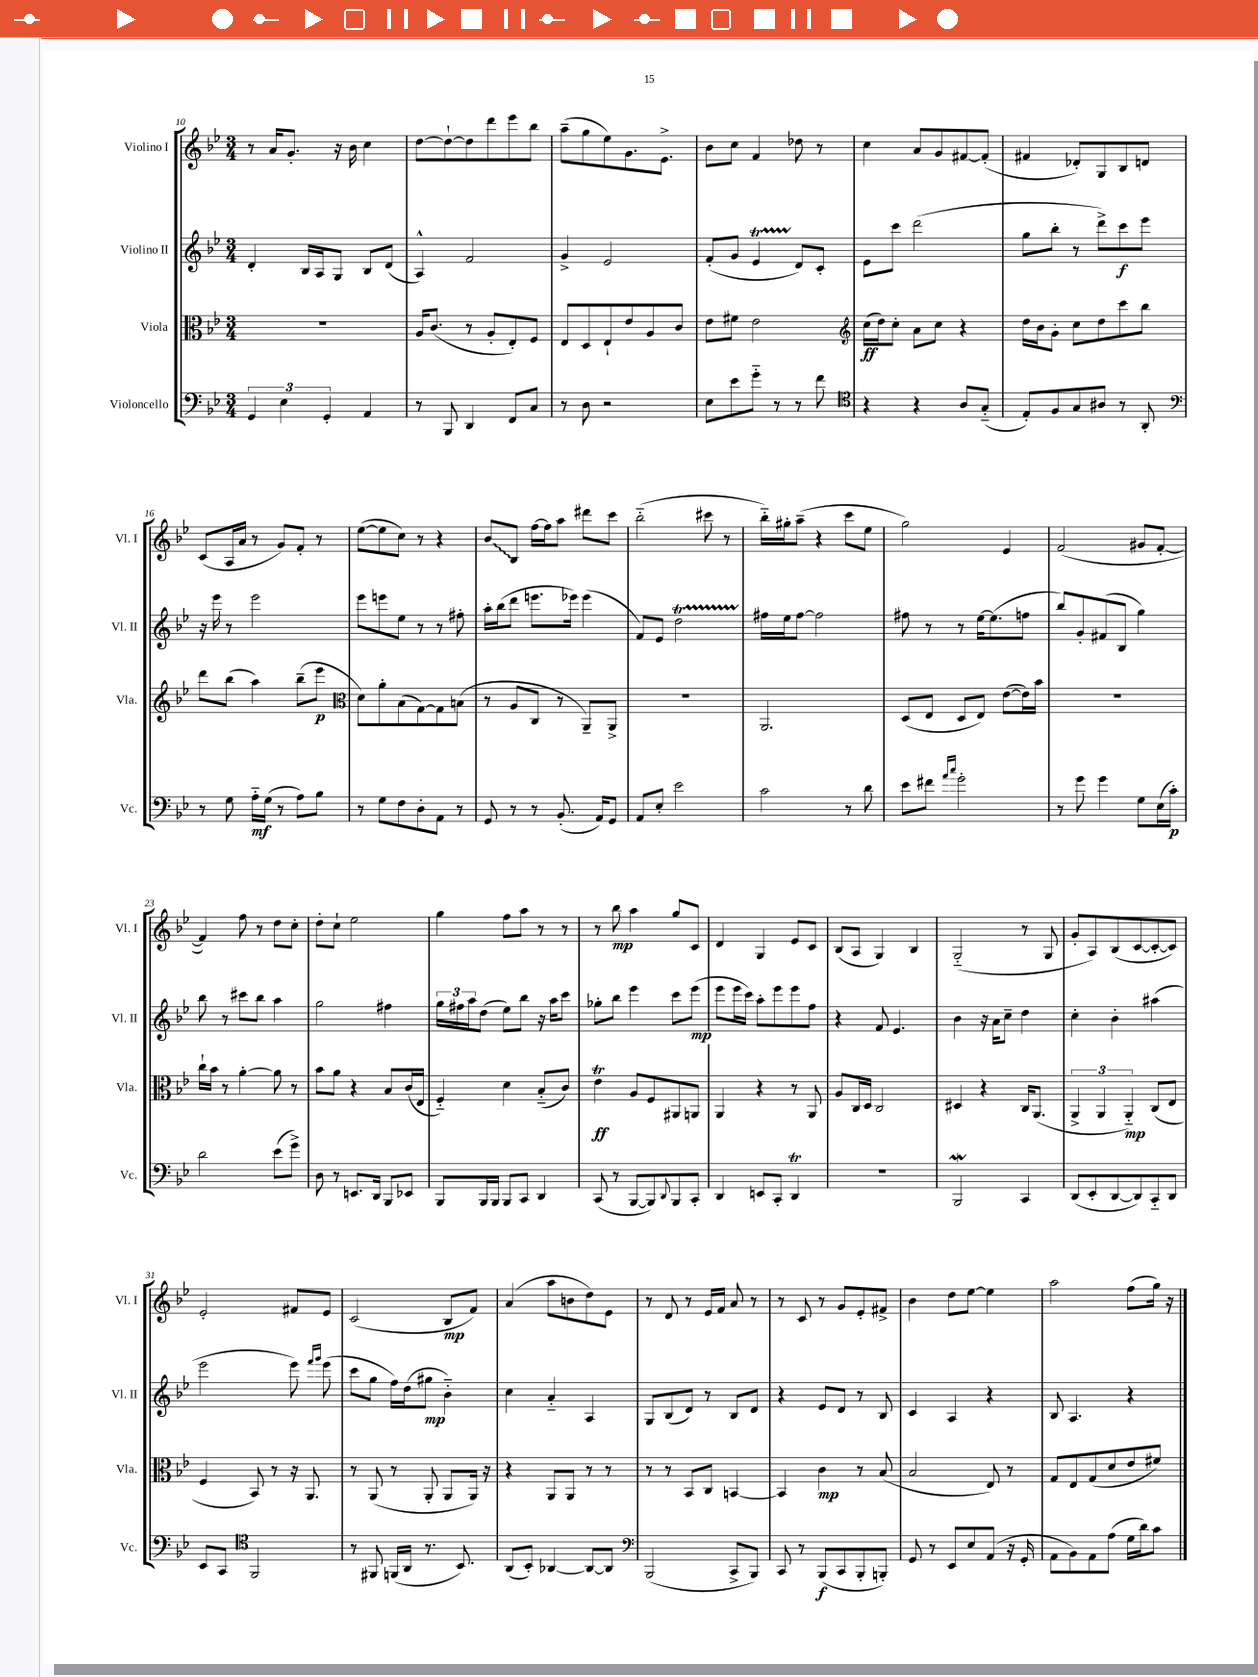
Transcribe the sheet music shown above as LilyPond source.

<<
\new StaffGroup <<
\new Staff = "s0" \with { instrumentName = "Violino I" shortInstrumentName = "Vl. I" } {
    \clef treble \key bes \major \numericTimeSignature \time 3/4
    r8 a'16 g'8.-. r16 bes'16 c''4 |
    d''8~ d''8~-! d''8 d'''8 ees'''8 bes''8 |
    a''8--( g''8 ees''8) g'8. ees'8.-> |
    bes'8 c''8 f'4 des''8 r8 |
    c''4 a'8 g'8 fis'8~ fis'8-.( |
    fis'4 des'8-.) g8 bes8 d'8 |
    c'8( a16 a'16 r8 g'8) f'8-. r8 |
    ees''8~( ees''8 c''8) r8 r4 |
    \once \override Glissando.style = #'zigzag bes'8\glissando bes8 f''16~ f''16 a''8 dis'''8 c'''8 |
    bes''2-_( cis'''8 r8 |
    bes''16-_) gis''16-. a''8--( r4 c'''8 ees''8 |
    g''2) ees'4 |
    f'2( gis'8 f'8~-. |
    f'4) f''8 r8 d''8 c''8-. |
    d''8-. c''8-! ees''2 |
    g''4 f''8 a''8 r8 r8 |
    r8 bes''8\mp a''4 g''8 c'8 |
    d'4 g4 ees'8 c'8 |
    bes8( a8 g4) bes4 |
    g2-_( r8 g8 |
    g'8-. a8) bes8( c'8~ c'8~-. c'8) |
    ees'2-. fis'8 ees'8 |
    c'2( bes8\mp f'8) |
    a'4( a''8 b'8 d''8) ees'8 |
    r8 d'8 r8 ees'16 f'16 a'8 r8 |
    r8 c'8 r8 g'8 ees'8-. fis'8-> |
    bes'4 d''8 ees''8~ ees''4 |
    a''2 f''8( g''16) r16 \bar "|." |
}
\new Staff = "s1" \with { instrumentName = "Violino II" shortInstrumentName = "Vl. II" } {
    \clef treble \key bes \major \numericTimeSignature \time 3/4
    d'4-. bes16 a16 g8 bes8 d'8( |
    a4-^) f'2 |
    g'4-> ees'2 |
    f'8-.( g'8 ees'4\startTrillSpan d'8\stopTrillSpan) c'8-. |
    ees'8 c'''8 d'''2( |
    g''8 bes''8-. r8 d'''8->) c'''8\f ees'''8 |
    r16 ees'''16 r8 ees'''2 |
    ees'''8 e'''8 ees''8 r8 r8 fis''8-. |
    a''16-. bes''16( d'''8 e'''8. ees'''16) ees'''4( |
    f'8) ees'8 d''2\startTrillSpan |
    fis''16\stopTrillSpan ees''16 fis''8~ fis''2 |
    fis''8 r8 r8 ees''16~ ees''8.( f''8 |
    bes''8) g'8-. fis'8( bes8 g''4) |
    bes''8 r8 cis'''8 bes''8 a''4 |
    g''2 fis''4 |
    \tuplet 3/2 { g''16 fis''16 a''16 } d''8( ees''8) bes''8 r16 a''16 c'''8 |
    ges''8-. bes''8 ees'''4 c'''8 ees'''8\mp( |
    ees'''8 ees'''16 c'''16) a''8-. ees'''8 ees'''8 f''8 |
    r4 f'8 ees'4. |
    bes'4 r16 a'16 c''8-- d''4 |
    c''4-. bes'4-. ais''4( |
    ees'''2 ees'''8) \grace { f'''16 g'''16 } ees'''8( |
    c'''8 g''8 f''16) d''16( gis''8\mp bes'4-_) |
    c''4 a'4-_ a4 |
    g8 bes8( d'8) r8 bes8 d'8 |
    r4 ees'8 d'8 r8 bes8 |
    c'4 a4 r4 |
    bes8 a4. r4 \bar "|." |
}
\new Staff = "s2" \with { instrumentName = "Viola" shortInstrumentName = "Vla." } {
    \clef alto \key bes \major \numericTimeSignature \time 3/4
    R2. |
    a16 c'8.( r8 a8-. ees8-.) f8 |
    ees8 d8 ees8-! ees'8 a8 c'8 |
    ees'8 fis'8 ees'2 |
    \clef treble c''16\ff( d''16) c''8-. a'8 c''8 r4 |
    d''16 bes'16 g'8-. c''8 d''8 c'''8 bes''8 |
    d'''8 bes''8( a''4) bes''8--( ees'''8\p |
    \clef alto d'8) a'8-. bes8( g8~) g8 b8( |
    r8 a8 c8 r8 a,8--) a,8-> |
    R2. |
    a,2. |
    d8( ees8 d8 ees8) ees'8~( ees'16) bes'16 |
    R2. |
    c''16-! bes'16 r8 a'4~-. a'8 r8 |
    bes'8 a'8 r4 bes8 c'16( ees16 |
    f4-_) d'4 bes8-_( c'8) |
    ees'4\trill\ff a8 f8 ais,8 a,8 |
    a,4 r4 r8 a,8 |
    a8 c16 d16 c2 |
    dis4 r4 c16 a,8.( |
    \tuplet 3/2 { a,4-> a,4 a,4-_\mp) } c8( ees8 |
    f4 bes,8) r8 r16 a,8. |
    r8 a,8( r8 a,8-. a,8 a,16) r16 |
    r4 a,8 a,8 r8 r8 |
    r8 r8 bes,8 c8 b,4~ |
    b,4 c'4\mp r8 bes8( |
    bes2 ees8) r8 |
    g8 ees8 g8( d'8 ees'8 fis'8) \bar "|." |
}
\new Staff = "s3" \with { instrumentName = "Violoncello" shortInstrumentName = "Vc." } {
    \clef bass \key bes \major \numericTimeSignature \time 3/4
    \tuplet 3/2 { g,4 ees4 g,4-. } a,4 |
    r8 bes,,8 d,4 f,8 c8 |
    r8 d8 r2 |
    ees8 ees'8 g'8-_ r8 r8 f'8 |
    \clef tenor r4 r4 a8 g8-_( |
    ees8-.) f8 g8 ais8 r8 a,8-. |
    \clef bass r8 g8 a16-_\mf g16( r8 a8) bes8 |
    r8 g8 f8 d8-. a,8 r8 |
    g,8 r8 r8 bes,8.-.( a,16) g,8 |
    a,8 ees8-. ees'2 |
    c'2 r8 d'8 |
    ees'8 fis'8 \grace { a'16 c''16 } g'2-. |
    r8 g'8 g'4 g8 ees16( c'16-.\p) |
    d'2 ees'8( g'8->) |
    d8 r8 e,8. d,16 bes,,8 ees,8 |
    bes,,8 bes,,16 bes,,16 bes,,8 c,8 d,4 |
    c,8( r8 bes,,8~ bes,,8) \appoggiatura { d,8 } bes,,8 c,8-. |
    d,4 e,8 c,8-. d,4\trill |
    R2. |
    bes,,2\mordent c,4 |
    d,8( ees,8-. d,8~ d,8) c,8-_ d,8 |
    ees,8 c,8 \clef tenor f,2 |
    r8 fis,8 f,16( a,16 r8. bes,8.) |
    a,8( bes,8-.) aes,4~ aes,8~ aes,8 |
    \clef bass bes,,2( c,8-> bes,,8) |
    c,8 r8 bes,,8\f( c,8 bes,,8-. b,,8-.) |
    g,8 r8 ees,8 ees8 a,8( r16 g,16-. |
    a,8 bes,8) a,8 a8( g16 d'16) c'8 \bar "|." |
}
>>
>>
\layout { \context { \Score currentBarNumber = #10 } }
